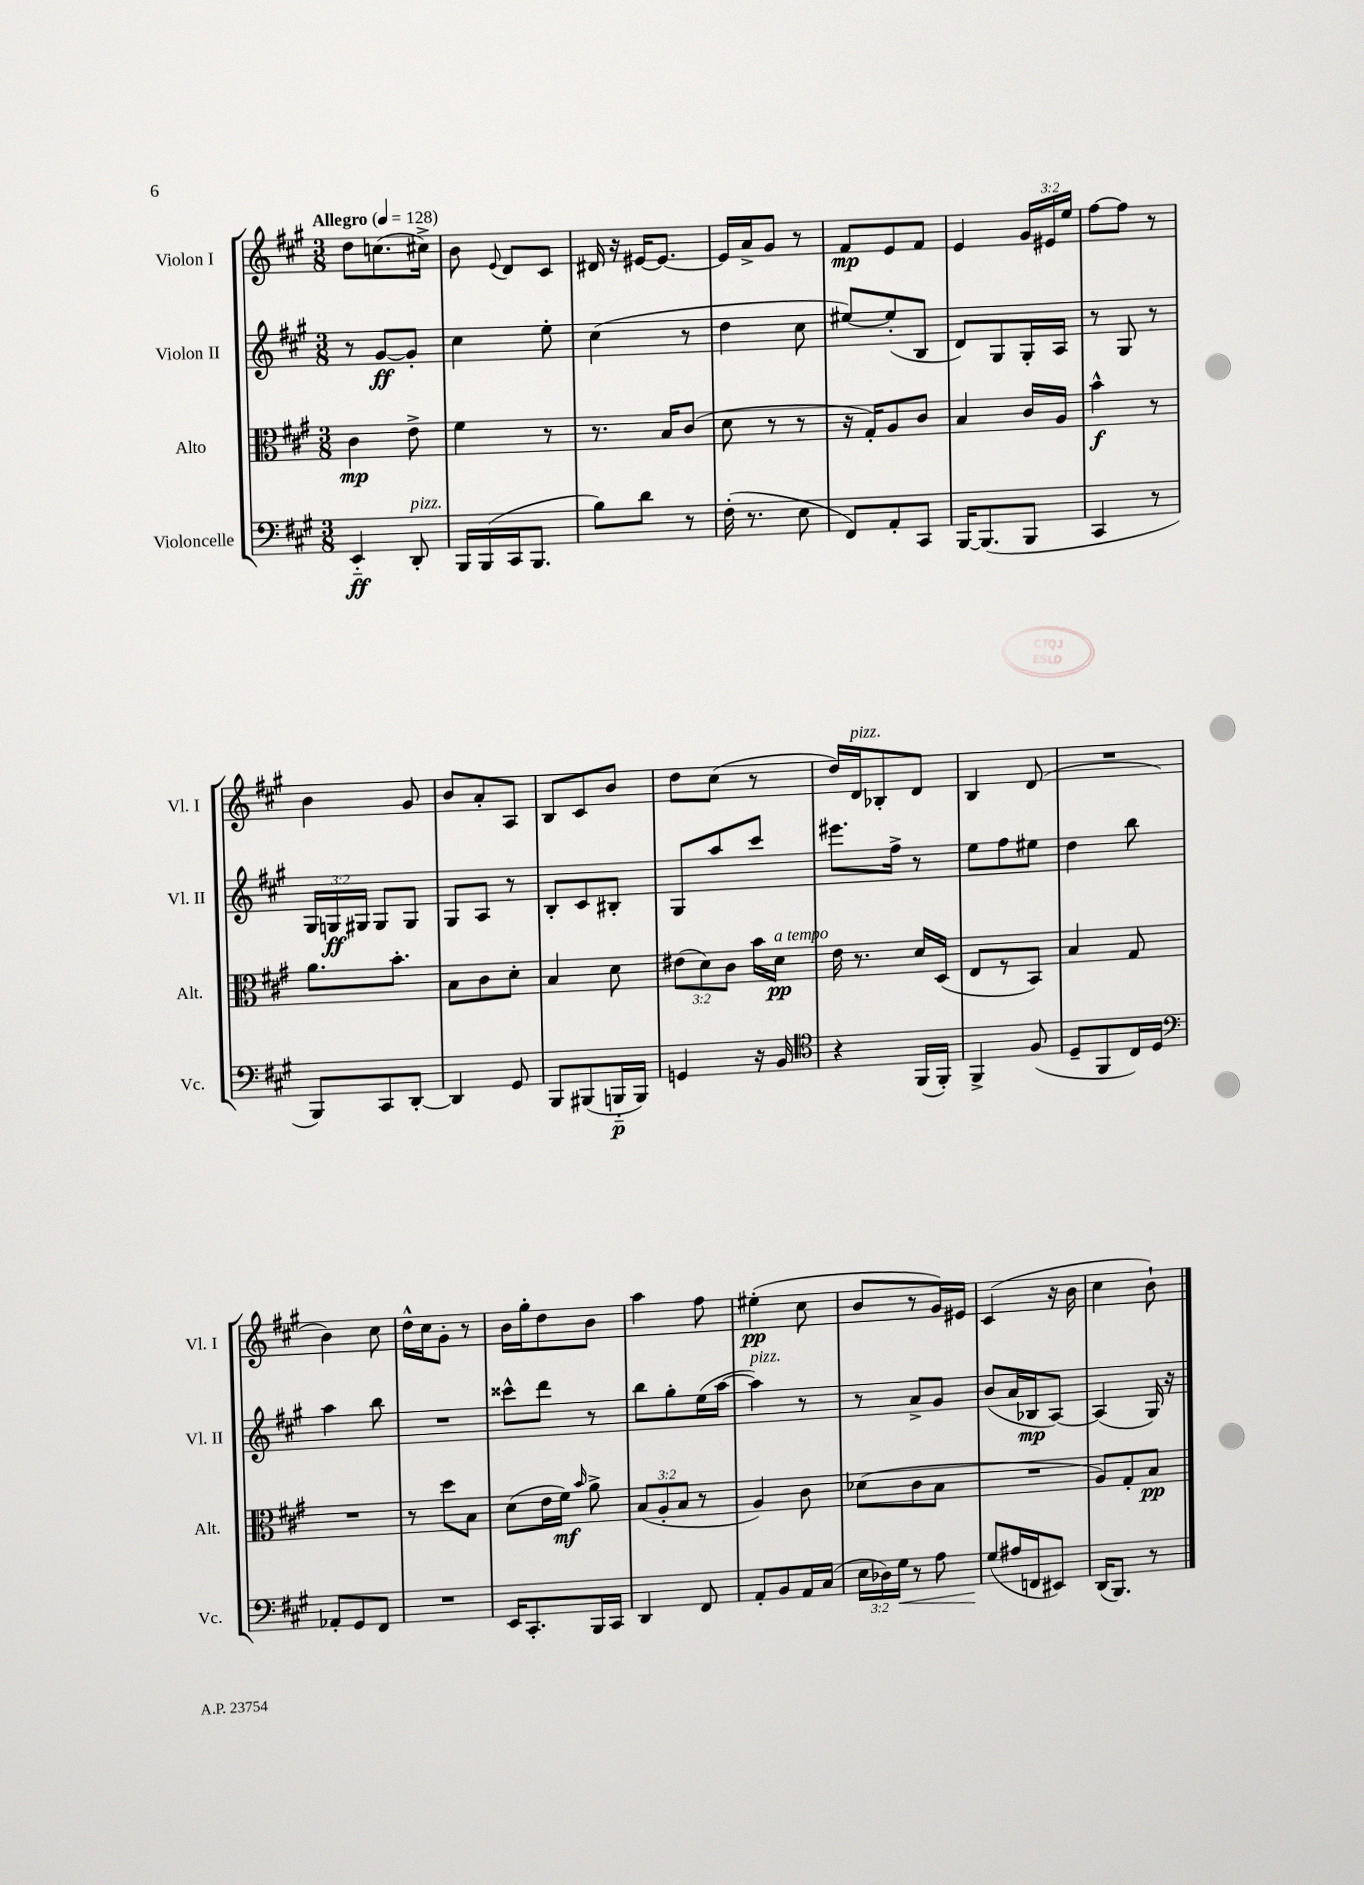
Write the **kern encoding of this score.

**kern	**kern	**kern	**kern
*staff4	*staff3	*staff2	*staff1
*clefF4	*clefC3	*clefG2	*clefG2
*k[f#c#g#]	*k[f#c#g#]	*k[f#c#g#]	*k[f#c#g#]
*M3/8	*M3/8	*M3/8	*M3/8
*MM128	*MM128	*MM128	*MM128
4EE'~/	4c#\	8r	8dd\L
.	.	[8g#/L	(8.cc\
8DD'/	8e^\	8g#'/]J	.
.	.	.	16cc#^\Jk)
=	=	=	=
16BBB/LL	4f#\	4cc#\	8b\
(16BBB/	.	.	.
.	.	.	8qqe/
16CC#/J	.	.	8d/L
8.BBB/J	.	.	.
.	8r	8ee'\	8c#/J
=	=	=	=
8B\L)	8.r	(4cc#\	16d#/
.	.	.	16r
8d\J	.	.	[16e#/LK
.	16B/LK	.	8.e#/_J
8r	(8c#/J	8r	.
=	=	=	=
(16F#'\	8d\	4dd\	16e#/]LL
8.r	.	.	16a^/J
.	8r	.	8g#/J
8E\	8r	8cc#\	8r
=	=	=	=
8FF#/L)	16r	[8ee#/L)	8f#/L
.	16G#'/LK)	.	.
8AA'/	8A/	(8ee#'/]	8e/
8CC#/J	8c#/J	8B/J	8f#/J
=	=	=	=
[16BBB/LK	4B/	8d/L)	4e/
(8.BBB/]	.	.	.
.	.	8G#/	.
8BBB/J	16c#/LL	16G#'/L	24g#/LL
.	.	.	24e#/
.	16A/JJ	16A/JJ	.
.	.	.	24ee/JJ
=	=	=	=
4CC#/	4b^^\	8r	[8ff#\L
.	.	8G#/	8ff#\]J
8r	8r	8r	8r
=	=	=	=
8BBB/L)	8.a\L	24G#/LL	4b\
.	.	24G/	.
.	.	24G#/JJ	.
8CC#/	.	8G#/L	.
.	8.b'\J	.	.
[8DD'/J	.	8G#/J	8g#/
=	=	=	=
4DD/]	8B\L	8G#/L	8b/L
.	8c#\	8A/J	8a'/
8GG#/	8d'\J	8r	8A/J
=	=	=	=
8BBB/L	4B/	8B'/L	8B/L
(8BBB#/	.	8c#/	8c#/
16BBB'~/L	8d\	8B#'/J	8b/J
16BBB/JJ)	.	.	.
=	=	=	=
4GG/	(12e#\L	8G#/L	8dd\L
.	12d\)	.	.
.	.	8aa/	(8cc#\J
.	12c#\J	.	.
16r	16b\LL	8ccc#/J	8r
16BB/	16d\JJ	.	.
=	=	=	=
*clefC4	*	*	*
4r	16e\	8.eee#\L	16dd/LL)
.	8.r	.	16d/J
.	.	.	8B-'/
.	.	16ff#^\Jk	.
(16FF#/LL	16d/LL	8r	8d/J
16FF#'/JJ)	(16D/JJ	.	.
=	=	=	=
4FF#^/	8E/L	8ee\L	4B/
.	8r	8ff#\	.
(8F#/	8BB/J)	8ee#\J	(8d/
=	=	=	=
8D~/L	4B/	4dd\	4.r
8FF#/	.	.	.
16C#/L)	8G#/	8bb\	.
16D/JJ	.	.	.
=	=	=	=
*clefF4	*	*	*
8AA-'/L	4.r	4aa\	4b\)
8GG#/	.	.	.
8FF#/J	.	8bb\	8cc#\
=	=	=	=
4.r	8r	4.r	16dd^^\LL
.	.	.	16cc#\J
.	8dd\L	.	8g#'\J
.	8B\J	.	8r
=	=	=	=
16EE/LK	(8d\L	8ccc##^^\L	16b\LL
8.CC#'/	.	.	16gg#'\J
.	16e\L	8ddd\J	8dd\
.	16f#\JJ)	.	.
.	16qqb/	.	.
16BBB/L	8a^\	8r	8b\J
16CC#/JJ	.	.	.
=	=	=	=
4DD/	(12B/L	8bb\L	4aa\
.	12A'/	.	.
.	.	8gg#'\	.
.	12B/J	.	.
8FF#/	8r	(16ee\L	8ff#\
.	.	[16aa\JJ	.
=	=	=	=
8AA'/L	4A/)	4aa\])	(4ee#'\
8BB/	.	.	.
16AA/L	8c#\	8r	8cc#\
(16C#/JJ	.	.	.
=	=	=	=
24E\LL	(8d-\L	8r	8b/L
24D-\)	.	.	.
24G#\JJ	.	.	.
8r	8c#\	8a^/L	8r
8A\	8B\J	8g#/J	16g#/L)
.	.	.	16e#/JJ
=	=	=	=
(8G#/L	4.r	(8b/L	(4c#/
16A#/L	.	16a/L	.
16FF/J	.	16B-/J	.
8EE#/J)	.	[8A/J)	16r
.	.	.	16b\
=	=	=	=
(16DD/LK	8A/L)	(4A/]	4cc#\
8.BBB/J)	.	.	.
.	8G#'/	.	.
8r	8B/J	16G#/)	8b`\)
.	.	16r	.
==	==	==	==
*-	*-	*-	*-
